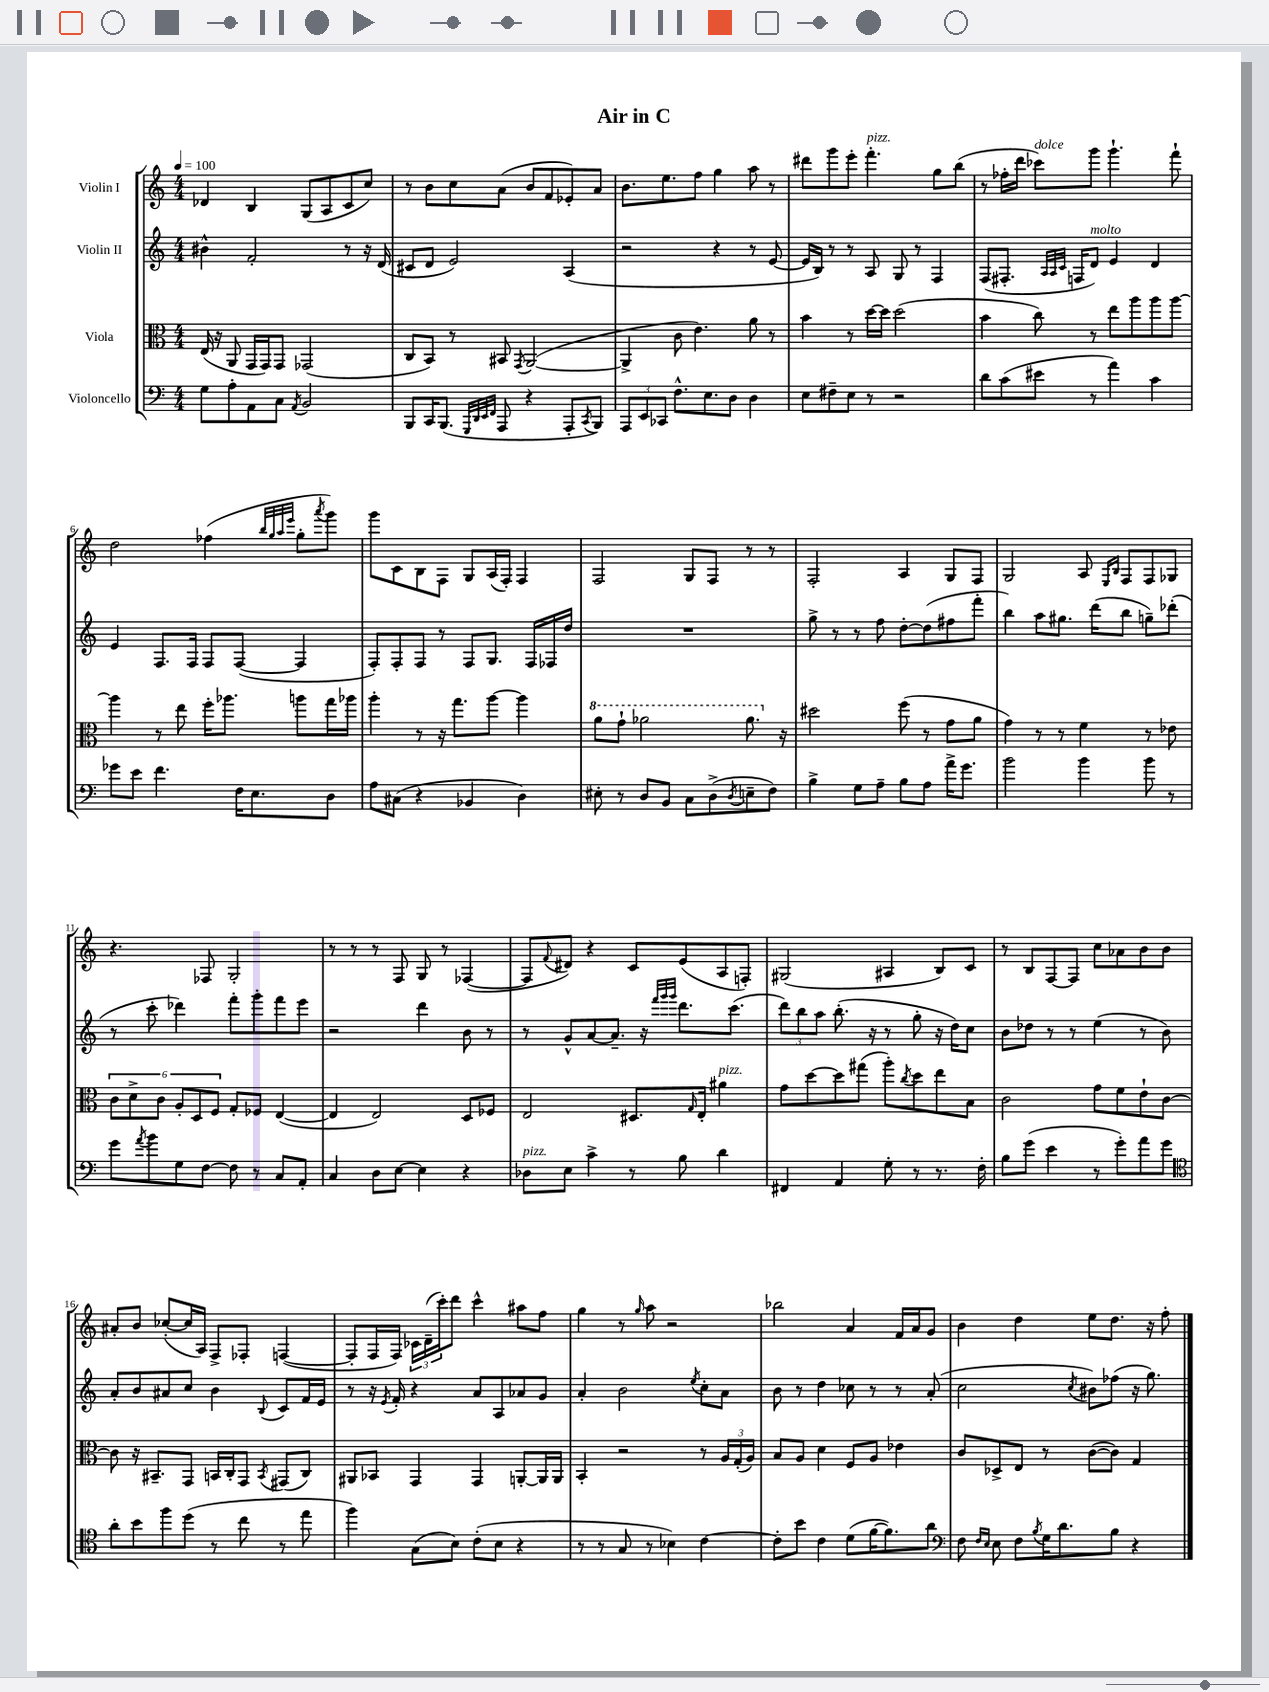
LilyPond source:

\header { title = "Air in C" }
<<
\new StaffGroup <<
\new Staff = "s0" \with { instrumentName = "Violin I" } {
    \clef treble \key c \major \numericTimeSignature \time 4/4 \tempo 4 = 100
    des'4 b4 g8( a8 c'8 c''8) |
    r8 b'8 c''8 a'8( b'8 f'8 ees'8-.) a'8 |
    b'8. e''8. f''8 g''4 a''8 r8 |
    dis'''8 g'''8 e'''8-. f'''4.-.^\markup { \italic "pizz." } g''8 b''8( |
    r8 fes''16-. d'''16 ces'''8^\markup { \italic "dolce" }) g'''8 g'''4.-! f'''8-! |
    d''2 fes''4( \grace { b''32 g''32 a''32 e'''32 } g''8-. \acciaccatura { a'''8 } g'''8) |
    g'''8 c'8 b8 f8 g8 a16( f16-.) f4 |
    f2 g8 f8 r8 r8 |
    f2-. a4 g8 f8 |
    g2 a8 \grace { e16 b16 } f8 f8 ges8 |
    r4. fes8 g2-. |
    r8 r8 r8 f8 g8 r8 fes4~( |
    fes8 \appoggiatura { f'8 } dis'8) r4 c'8 e'8( a8 f8-.) |
    gis2( ais4 b8) c'8 |
    r8 b8 f8~ f8 c''8 aes'8 b'8 b'8 |
    ais'8-. b'8 ces''8~-.( ces''16 a16) f8-> fes8-. f4~( |
    f8-. f16 f16) \tuplet 3/2 { ces'16 d'16--( c'''16-.) } d'''8 c'''4-^ ais''8 f''8 |
    g''4 r8 \grace { g''16 } a''8 r2 |
    bes''2 a'4 f'16 a'16 g'8 |
    b'4 d''4 e''8 d''8. r16 f''8-. \bar "|." |
}
\new Staff = "s1" \with { instrumentName = "Violin II" } {
    \clef treble \key c \major \numericTimeSignature \time 4/4
    bis'4-^ f'2-. r8 r16 d'16( |
    cis'8 d'8 e'2) a4( |
    r2 r4 r8 e'8~ |
    e'16 b16) r8 r8 a8 g8 r8 f4 |
    f8( fis8.-. \grace { a32 a32 c'32 } f16 d'8^\markup { \italic "molto" }) e'4 d'4 |
    e'4 f8. f16 f8 f8~( f4 |
    f8-.) f8-. f8 r8 f8 g8. f16 fes16 d''16 |
    R1 |
    g''8-> r8 r8 f''8 d''8~-. d''8( fis''8 f'''8-. |
    b''4) a''8 gis''8. d'''16( b''8 g''8--) des'''8-.( |
    r8 c'''8-. des'''4) f'''8-. g'''8-. f'''8 e'''8 |
    r2 d'''4 b'8 r8 |
    r8 g'8-^ a'8~ a'8.-- r16 \grace { f'''32 g'''32 g'''32 } d'''8. c'''8.( |
    \tuplet 3/2 { d'''8) b''8 a''8 } b''8.-.( r16 r8 g''8-. r16 d''16) c''8 |
    b'8 des''8 r8 r8 e''4( r8 b'8) |
    a'8-. b'8 ais'8 c''8 b'4 \appoggiatura { b8 } c'8 f'16 e'16 |
    r8 r16 \acciaccatura { e'8 } f'16-. r4 a'8 a8 aes'8 g'8 |
    a'4-. b'2 \acciaccatura { e''8 } c''8-. a'8 |
    b'8 r8 d''4 ces''8 r8 r8 a'8-.( |
    c''2 \acciaccatura { c''8 } bis'8) fes''8( r16 g''8.) \bar "|." |
}
\new Staff = "s2" \with { instrumentName = "Viola" } {
    \clef alto \key c \major \numericTimeSignature \time 4/4
    e16( r16 a,8 g,16 g,16) g,8 ges,2( |
    c8 b,8) r8 bis,8 \acciaccatura { g,8 } a,2~( |
    a,4-> c'8 e'4.) a'8 r8 |
    b'4 r8 d''16~ d''16 d''2( |
    b'4 c''8) r8 e''8 a''8 a''8 a''8~ |
    a''4 r8 e''8 f''16-. aes''8. a''8 g''16 aes''16 |
    a''4-. r8 r16 g''8. a''8~ a''4 |
    \ottava #1 a''8 g''8-! aes''2 aes''8. \ottava #0 r16 |
    dis''2 f''8( r8 g'8 a'8 |
    g'4) r8 r8 f'4 r8 ees'8 |
    \tuplet 6/4 { c'8 d'8-> c'8 a8-. d8 f8 } g8-. fes8 e4~( |
    e4 e2) d8 fes8 |
    e2 dis8. \grace { g16 } e16-. ais'4^\markup { \italic "pizz." } |
    g'8 d''8~ d''8 gis''8( a''8-.) \acciaccatura { c''8 } d''8 e''8 b8 |
    c'2 g'8 f'8 e'8-! c'8~ |
    c'8 r16 bis,8.-- g,8 b,16 c16-. g,8 \acciaccatura { b,8 } gis,8( c8) |
    ais,8 bes,8 g,4 g,4 a,8~-. a,16 a,16 |
    b,4-. r2 r8 \tuplet 3/2 { a16 g16-.( a16) } |
    b8 a8 d'4 f8 a8 ees'4 |
    c'8 des8-> e8 r8 c'8~( c'8) g4 \bar "|." |
}
\new Staff = "s3" \with { instrumentName = "Violoncello" } {
    \clef bass \key c \major \numericTimeSignature \time 4/4
    g8 a8-. a,8 c8 \acciaccatura { a,8 } b,2 |
    b,,8 c,16 b,,8.( \grace { g,,32 d,32 e,32 f,32 } a,,8 r4 a,,8-. \acciaccatura { c,8 } b,,8) |
    \tuplet 3/2 { a,,8 e,8 ces,8 } f8.-^ e8. d8 d4 |
    e8 fis8-- e8 r8 r2 |
    d'8 c'8( eis'8 r8 a'4) c'4 |
    ges'8 e'8 f'4. f16 e8. d8 |
    a8 cis8( r4 bes,4 d4) |
    eis8-. r8 d8 b,8 c8 d8->( \acciaccatura { d8 } e8-- f8) |
    b4-> g8 a8-- b8 a8 a'16-> g'8. |
    b'2 b'4 b'8 r8 |
    g'8 \acciaccatura { a'8 } b'8 g8 f8~ f8 r8 c8 a,8-. |
    c4 d8 e8~ e4 r4 |
    des8^\markup { \italic "pizz." } e8 c'4-> r8 b8 d'4 |
    fis,4 a,4 g8-. r8 r8. f16-. |
    b8 g'8( e'4 r8 g'8-.) a'8 g'8 |
    \clef tenor a'8-. b'8 f''8 d''8( r8 c''8 r8 e''8 |
    f''4) g8( b8) c'8-.( b8 r4 |
    r8 r8 g8 r8 bes4) c'4~ |
    c'8-. b'8 c'4 d'8( f'16~ f'8.) a'8 |
    \clef bass f8 \grace { f16 e16 } e8 f8 \acciaccatura { b8 } g16 d'8. b8 r4 \bar "|." |
}
>>
>>
